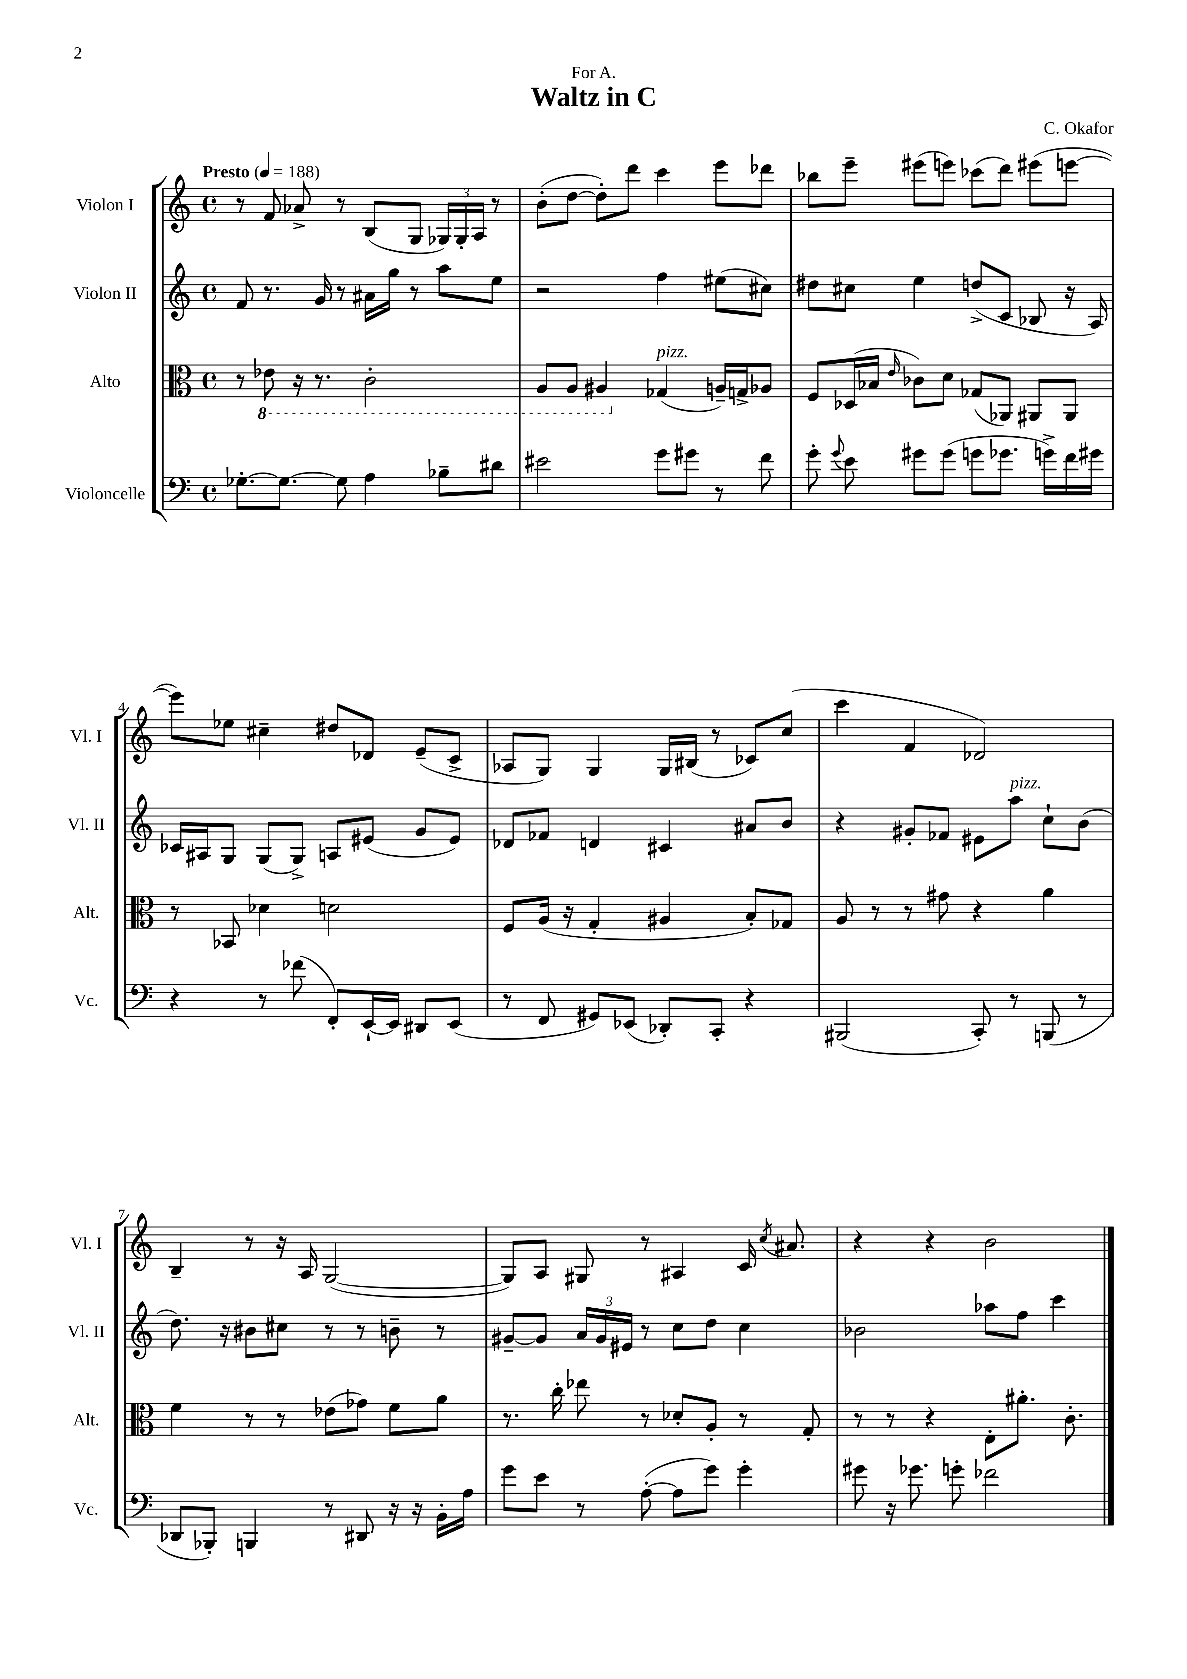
\header { title = "Waltz in C" composer = "C. Okafor" dedication = "For A." }
<<
\new StaffGroup <<
\new Staff = "s0" \with { instrumentName = "Violon I" shortInstrumentName = "Vl. I" } {
    \clef treble \key c \major \defaultTimeSignature \time 4/4 \tempo "Presto" 4 = 188
    \autoBeamOff r8 f'8 aes'8-> r8 b8[( g8] \tuplet 3/2 { ges16[) ges16-. a16] } r8 |
    b'8[-.( d''8]~ d''8[-.) d'''8] c'''4 e'''8[ des'''8] |
    bes''8[ e'''8]-- eis'''8[( e'''8]) ces'''8[( d'''8]) eis'''8[( e'''8]~ |
    e'''8[) ees''8] cis''4-- dis''8[ des'8] e'8[--( c'8]-> |
    aes8[ g8]) g4 g16[ bis16]( r8 ces'8[) c''8]( |
    c'''4 f'4 des'2) |
    b4-- r8 r16 a16 g2~( |
    g8[) a8] gis8 r8 ais4 c'16 \acciaccatura { c''8 } ais'8. |
    r4 r4 b'2 \bar "|." |
}
\new Staff = "s1" \with { instrumentName = "Violon II" shortInstrumentName = "Vl. II" } {
    \clef treble \key c \major \defaultTimeSignature \time 4/4
    \autoBeamOff f'8 r8. g'16 r8 ais'16[ g''16] r8 a''8[ e''8] |
    r2 f''4 eis''8[( cis''8]) |
    dis''8[ cis''8] e''4 d''8[->( c'8] bes8 r16 a16) |
    ces'16[ ais16 g8] g8[( g8]->) a8[ eis'8]( g'8[ eis'8]) |
    des'8[ fes'8] d'4 cis'4 ais'8[ b'8] |
    r4 gis'8[-. fes'8] eis'8[ a''8]^\markup { \italic "pizz." } c''8[-! b'8]( |
    d''8.) r16 bis'8[ cis''8] r8 r8 b'8-- r8 |
    gis'8[~-- gis'8] \tuplet 3/2 { a'16[ gis'16 eis'16] } r8 c''8[ d''8] c''4 |
    bes'2 aes''8[ f''8] c'''4 \bar "|." |
}
\new Staff = "s2" \with { instrumentName = "Alto" shortInstrumentName = "Alt." } {
    \clef alto \key c \major \defaultTimeSignature \time 4/4
    \autoBeamOff r8 \ottava #-1 ees8 r16 r8. c2-. |
    a,8[ a,8] ais,4 \ottava #0 ges4^\markup { \italic "pizz." }( a!16[--) g16-> aes8] |
    f8[ des16( bes16] \grace { e'16 } ces'8[) d'8] ges8[( aes,8]) ais,8[ ais,8] |
    r8 bes,8 des'4 d'2 |
    f8[ a16]( r16 g4-. ais4 b8[-.) ges8] |
    a8 r8 r8 gis'8 r4 a'4 |
    f'4 r8 r8 ees'8[( ges'8]) f'8[ a'8] |
    r8. c''16-. ees''8 r8 des'8[-. a8]-. r8 g8-. |
    r8 r8 r4 e8[-. ais'8.]-. c'8.-. \bar "|." |
}
\new Staff = "s3" \with { instrumentName = "Violoncelle" shortInstrumentName = "Vc." } {
    \clef bass \key c \major \defaultTimeSignature \time 4/4
    \autoBeamOff ges8.[~-. ges8.]~ ges8 a4 bes8[-- dis'8] |
    eis'2 g'8[ gis'8] r8 f'8 |
    g'8-. \appoggiatura { g'8 } e'8 gis'8[ gis'8]( g'8[ ges'8.] g'16[->) f'16 gis'16] |
    r4 r8 fes'8( f,8[-.) e,16~-! e,16] dis,8[ e,8]( |
    r8 f,8 gis,8[) ees,8]( des,8[-.) c,8]-. r4 |
    bis,,2( c,8-.) r8 b,,8( r8 |
    des,8[ bes,,8]-.) b,,4 r8 dis,8 r16 r16 b,16[-. a16] |
    g'8[ e'8] r8 a8~-.( a8[ g'8]) g'4-. |
    gis'8 r16 ges'8. g'8-. fes'2 \bar "|." |
}
>>
>>
